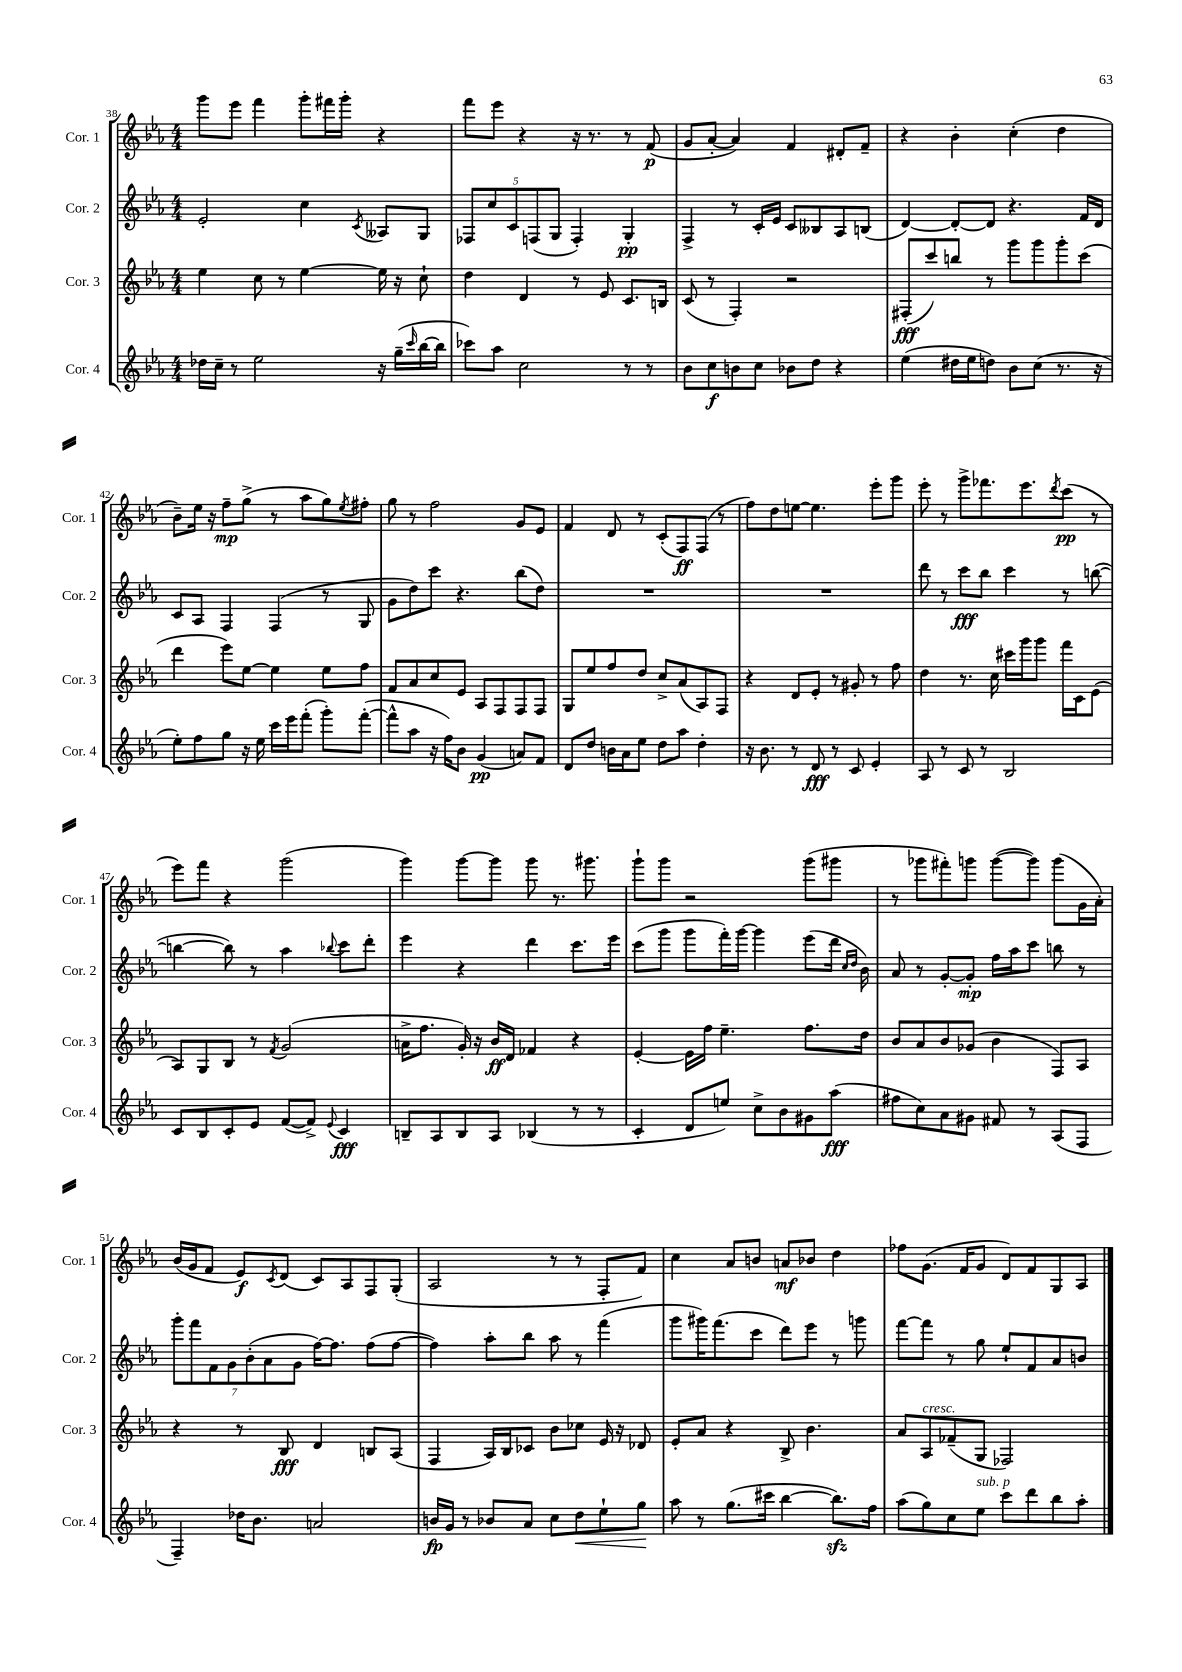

**kern	**dynam	**kern	**dynam	**kern	**dynam	**kern	**dynam
*part4	*part4	*part3	*part3	*part2	*part2	*part1	*part1
*staff4	*staff4	*staff3	*staff3	*staff2	*staff2	*staff1	*staff1
*I"Cor. 4	*	*I"Cor. 3	*	*I"Cor. 2	*	*I"Cor. 1	*
*I'Cor. 4	*	*I'Cor. 3	*	*I'Cor. 2	*	*I'Cor. 1	*
*clefG2	*	*clefG2	*	*clefG2	*	*clefG2	*
*k[b-e-a-]	*	*k[b-e-a-]	*	*k[b-e-a-]	*	*k[b-e-a-]	*
*M4/4	*	*M4/4	*	*M4/4	*	*M4/4	*
=38	=38	=38	=38	=38	=38	=38	=38
16dd-X\LL	.	4ee-\	.	2e-'/	.	8ggg\L	.
16cc~\JJ	.	.	.	.	.	.	.
8r	.	.	.	.	.	8eee-\J	.
2ee-\	.	8cc\	.	.	.	4fff\	.
.	.	8r	.	.	.	.	.
.	.	[4ee-\	.	4cc\	.	8ggg'\L	.
.	.	.	.	.	.	16fff#X\L	.
.	.	.	.	.	.	16ggg'\JJ	.
.	.	.	.	8qc/	.	.	.
16r	.	16ee-\]	.	8A--X/L	.	4r	.
(16gg~\LL	.	16r	.	.	.	.	.
16qqccc/	.	.	.	.	.	.	.
[16bb-\	.	8cc`\	.	8G/J	.	.	.
16bb-\JJ]	.	.	.	.	.	.	.
=39	=39	=39	=39	=39	=39	=39	=39
8ccc-X\L)	.	4dd\	.	10F-X/L	.	8fff\L	.
.	.	.	.	10cc/	.	.	.
8aa-\J	.	.	.	.	.	8eee-\J	.
.	.	.	.	10c/	.	.	.
2cc\	.	4d/	.	.	.	4r	.
.	.	.	.	(10Fn/	.	.	.
.	.	.	.	10G/J	.	.	.
.	.	8r	.	4F'/)	.	16r	.
.	.	.	.	.	.	8.r	.
.	.	8e-/	.	.	.	.	.
8r	.	8.c/L	.	4G'/	pp	8r	.
8r	.	.	.	.	.	(8f/	p
.	.	16Bn/Jk	.	.	.	.	.
=40	=40	=40	=40	=40	=40	=40	=40
8b-\L	.	(8c/	.	4F^/	.	8g/L	.
8cc\	f	8r	.	.	.	[8a-'/J	.
8bn\	.	4F'/)	.	8r	.	4a-/])	.
8cc\J	.	.	.	16c'/LL	.	.	.
.	.	.	.	16e-/JJ	.	.	.
8b-X\L	.	2r	.	8c/L	.	4f/	.
8dd\J	.	.	.	8B--X/	.	.	.
4r	.	.	.	8A-/	.	8d#X'/L	.
.	.	.	.	(8Bn/J	.	8f~/J	.
=41	=41	=41	=41	=41	=41	=41	=41
(4ee-\	.	(8F#X'/L	fff	[4d/)	.	4r	.
.	.	8ccc/)	.	.	.	.	.
16dd#X\LL	.	8bbn/J	.	8d'/L_	.	4b-'\	.
16ee-\J	.	.	.	.	.	.	.
8ddn\J)	.	8r	.	8d/J]	.	.	.
8b-\L	.	8ggg\L	.	4.r	.	(4cc'\	.
(8cc\J	.	8ggg\	.	.	.	.	.
8.r	.	8ggg'\	.	.	.	4dd\	.
.	.	(8ccc\J	.	16f/LL	.	.	.
16r	.	.	.	16d/JJ	.	.	.
!!LO:LB:g=z
=42	=42	=42	=42	=42	=42	=42	=42
8ee-'\L)	.	4ddd\	.	8c/L	.	8b-~\L)	.
8ff\	.	.	.	8A-/J	.	16ee-\Jk	.
.	.	.	.	.	.	16r	.
8gg\J	.	8eee-\L)	.	4F/	.	8ff~\L	mp
16r	.	[8ee-\J	.	.	.	(8gg^\J	.
16ee-\	.	.	.	.	.	.	.
16ccc\LL	.	4ee-\]	.	(4F/	.	8r	.
16eee-\J	.	.	.	.	.	.	.
(8fff'\J	.	.	.	.	.	8aa-\L	.
8ggg'\L)	.	8ee-\L	.	8r	.	8gg\)	.
.	.	.	.	.	.	8qee-/	.
([8fff'\J	.	8ff\J	.	8G/	.	8ff#X'\J	.
=43	=43	=43	=43	=43	=43	=43	=43
8fff^^\L]	.	8f/L	.	8g\L	.	8gg\	.
8aa-\J	.	8a-/	.	8dd\)	.	8r	.
16r	.	8cc/	.	8ccc\J	.	2ff\	.
16ff\KL)	.	.	.	.	.	.	.
8b-\J	.	8e-/J	.	4.r	.	.	.
(4g/	pp	8A-/L	.	.	.	.	.
.	.	8F/	.	.	.	.	.
8an/L)	.	8F/	.	(8bb-\L	.	8g/L	.
8f/J	.	8F/J	.	8dd\J)	.	8e-/J	.
=44	=44	=44	=44	=44	=44	=44	=44
8d/L	.	8G/L	.	1r	.	4f/	.
8dd/J	.	8ee-/	.	.	.	.	.
16bn\LL	.	8ff/	.	.	.	8d/	.
16a-\J	.	.	.	.	.	.	.
8ee-\J	.	8dd/J	.	.	.	8r	.
8dd\L	.	8cc^/L	.	.	.	(8c'/L	.
8aa-\J	.	(8a-/	.	.	.	8F/)	ff
4dd'\	.	8A-/)	.	.	.	(8F/J	.
.	.	8F/J	.	.	.	8r	.
=45	=45	=45	=45	=45	=45	=45	=45
16r	.	4r	.	1r	.	8ff\L)	.
8.b-\	.	.	.	.	.	.	.
.	.	.	.	.	.	8dd\	.
8r	.	8d/L	.	.	.	[8een\J	.
8d/	fff	8e-'/J	.	.	.	4.ee\]	.
8r	.	8r	.	.	.	.	.
8c/	.	8g#X'/	.	.	.	.	.
4e-'/	.	8r	.	.	.	8eee-'\L	.
.	.	8ff\	.	.	.	8ggg\J	.
=46	=46	=46	=46	=46	=46	=46	=46
8A-/	.	4dd\	.	8ddd\	.	8eee-'\	.
8r	.	.	.	8r	.	8r	.
8c/	.	8.r	.	8ccc\L	fff	8ggg^\L	.
8r	.	.	.	8bb-\J	.	8.fff-X\	.
.	.	16cc\	.	.	.	.	.
2B-/	.	16ccc#X\LL	.	4ccc\	.	.	.
.	.	16ggg\J	.	.	.	8.eee-\	.
.	.	8ggg\J	.	.	.	.	.
.	.	.	.	.	.	8qddd/	.
.	.	16fff\LL	.	8r	.	(8ccc\J	pp
.	.	16c\J	.	.	.	.	.
.	.	(8e-\J	.	([8bbn\	.	8r	.
!!LO:LB:g=z
=47	=47	=47	=47	=47	=47	=47	=47
8c/L	.	8A-/L)	.	4bbn\_	.	8eee-\L)	.
8B-/	.	8G/	.	.	.	8fff\J	.
8c'/	.	8B-/J	.	8bb\])	.	4r	.
8e-/J	.	8r	.	8r	.	.	.
.	.	8qf/	.	.	.	.	.
([8f/L	.	(2g/	.	4aa-\	.	(2ggg\	.
8f^/J])	.	.	.	.	.	.	.
8qqe-/	.	.	.	8qqbb-X/	.	.	.
4c/	fff	.	.	8ccc\L	.	.	.
.	.	.	.	8ddd'\J	.	.	.
=48	=48	=48	=48	=48	=48	=48	=48
8Bn~/L	.	16an^\KL	.	4eee-\	.	4ggg\)	.
.	.	8.ff\J	.	.	.	.	.
8A-/	.	.	.	.	.	.	.
8B/	.	16g'/)	.	4r	.	[8ggg\L	.
.	.	16r	.	.	.	.	.
8A-/J	.	16b-/LL	ff	.	.	8ggg\J]	.
.	.	16d/JJ	.	.	.	.	.
(4B-X/	.	4f-X/	.	4ddd\	.	8ggg\	.
.	.	.	.	.	.	8.r	.
8r	.	4r	.	8.ccc\L	.	.	.
.	.	.	.	.	.	8.ggg#X\	.
8r	.	.	.	.	.	.	.
.	.	.	.	16eee-\Jk	.	.	.
=49	=49	=49	=49	=49	=49	=49	=49
4c'/	.	[4e-'/	.	(8ccc\L	.	8ggg`\L	.
.	.	.	.	8ggg\J	.	8ggg\J	.
8d/L	.	16e-\LL]	.	8ggg\L	.	2r	.
.	.	16ff\JJ	.	.	.	.	.
8een/J)	.	4.ee-~\	.	16fff'\L)	.	.	.
.	.	.	.	[16ggg\JJ	.	.	.
8cc^\L	.	.	.	4ggg\]	.	.	.
8b-\	.	.	.	.	.	.	.
8g#X\	.	8.ff\L	.	(8eee-\L	.	(8ggg\L	.
(8aa-\J	fff	.	.	16ddd\Jk	.	8ggg#X\J	.
.	.	.	.	16qqcc/LL	.	.	.
.	.	.	.	16qqdd/JJ	.	.	.
.	.	16dd\Jk	.	16b-\)	.	.	.
=50	=50	=50	=50	=50	=50	=50	=50
8ff#X\L	.	8b-/L	.	8a-/	.	8r	.
8cc\)	.	8a-/	.	8r	.	8ggg-X\L	.
8a-\	.	8b-/	.	[8g'/L	.	8fff#X'\)	.
8g#X\J	.	(8g-X/J	.	8g'/J]	mp	8gggn\J	.
8f#X/	.	4b-\	.	16ff\LL	.	([8ggg\L	.
.	.	.	.	16aa-\J	.	.	.
8r	.	.	.	8ccc\J	.	8ggg\J])	.
(8A-/L	.	8F/L)	.	8bbn\	.	(8ggg\L	.
8F/J	.	8A-/J	.	8r	.	16g\L	.
.	.	.	.	.	.	16a-'\JJ)	.
!!LO:LB:g=z
=51	=51	=51	=51	=51	=51	=51	=51
4F~/)	.	4r	.	14ggg'\L	.	(16b-/LL	.
.	.	.	.	.	.	16g/J	.
.	.	.	.	14fff\	.	.	.
.	.	.	.	.	.	8f/J	.
.	.	.	.	14f\	.	.	.
.	.	.	.	14g\	.	.	.
16dd-X\KL	.	8r	.	.	.	8e-/L)	f
.	.	.	.	(14b-'\	.	.	.
8.b-\J	.	.	.	.	.	.	.
.	.	.	.	14a-\	.	.	.
.	.	.	.	.	.	8qc/	.
.	.	8B-/	fff	.	.	(8d/J	.
.	.	.	.	14g\J	.	.	.
2an/	.	4d/	.	[16ff\KL)	.	8c/L)	.
.	.	.	.	8.ff\J]	.	.	.
.	.	.	.	.	.	8A-/	.
.	.	8Bn/L	.	(8ff\L	.	8F/	.
.	.	(8A-/J	.	[8ff\J	.	(8G'/J	.
=52	=52	=52	=52	=52	=52	=52	=52
16bn/LL	fp	4F/	.	4ff\])	.	2A-/	.
16g/JJ	.	.	.	.	.	.	.
8r	.	.	.	.	.	.	.
8b-X/L	.	16A-/LL)	.	8aa-'\L	.	.	.
.	.	16B-/J	.	.	.	.	.
8a-/J	.	8c-X/J	.	8bb-\J	.	.	.
8cc\L	.	8b-\L	.	8aa-\	.	8r	.
!	!LO:HP:b	!	!	!	!	!	!
8dd\	<	8cc-X\J	.	8r	.	8r	.
8ee-`\	.	16e-/	.	(4fff\	.	8F'/L	.
.	.	16r	.	.	.	.	.
8gg\J	.	8d-X/	.	.	.	8f/J)	.
.	[	.	.	.	.	.	.
=53	=53	=53	=53	=53	=53	=53	=53
8aa-\	.	8e-'/L	.	8ggg\L	.	4cc\	.
8r	.	8a-/J	.	16ggg#X\K)	.	.	.
.	.	.	.	(8.fff\	.	.	.
(8.gg\L	.	4r	.	.	.	8a-/L	.
.	.	.	.	8ccc\J	.	8bn/J	.
16ccc#X\Jk	.	.	.	.	.	.	.
[4bb-\	.	8B-^/	.	8ddd\L)	.	8an/L	mf
.	.	4.b-\	.	8eee-\J	.	8b-X/J	.
8.bb-zz\L])	.	.	.	8r	.	4dd\	.
.	.	.	.	8gggn\	.	.	.
16ff\Jk	.	.	.	.	.	.	.
=54	=54	=54	=54	=54	=54	=54	=54
(8aa-\L	.	8a-/L	.	[8fff\L	.	8ff-X\L	.
!	!	!LO:TX:a:i:t=cresc.	!	!	!	!	!
8gg\)	.	8A-/	.	8fff\J]	.	(8.g\J	.
8cc\	.	(8f-X~/	.	8r	.	.	.
.	.	.	.	.	.	16f/KL	.
!LO:TX:a:i:t=sub. p	!	!	!	!	!	!	!
8ee-\J	.	8G/J	.	8gg\	.	8g/J	.
8ccc\L	.	2F-X/)	.	8ee-`/L	.	8d/L)	.
8ddd\	.	.	.	8f/	.	8f/	.
8bb-\	.	.	.	8a-/	.	8G/	.
8aa-'\J	.	.	.	8bn/J	.	8A-/J	.
==	==	==	==	==	==	==	==
*-	*-	*-	*-	*-	*-	*-	*-
